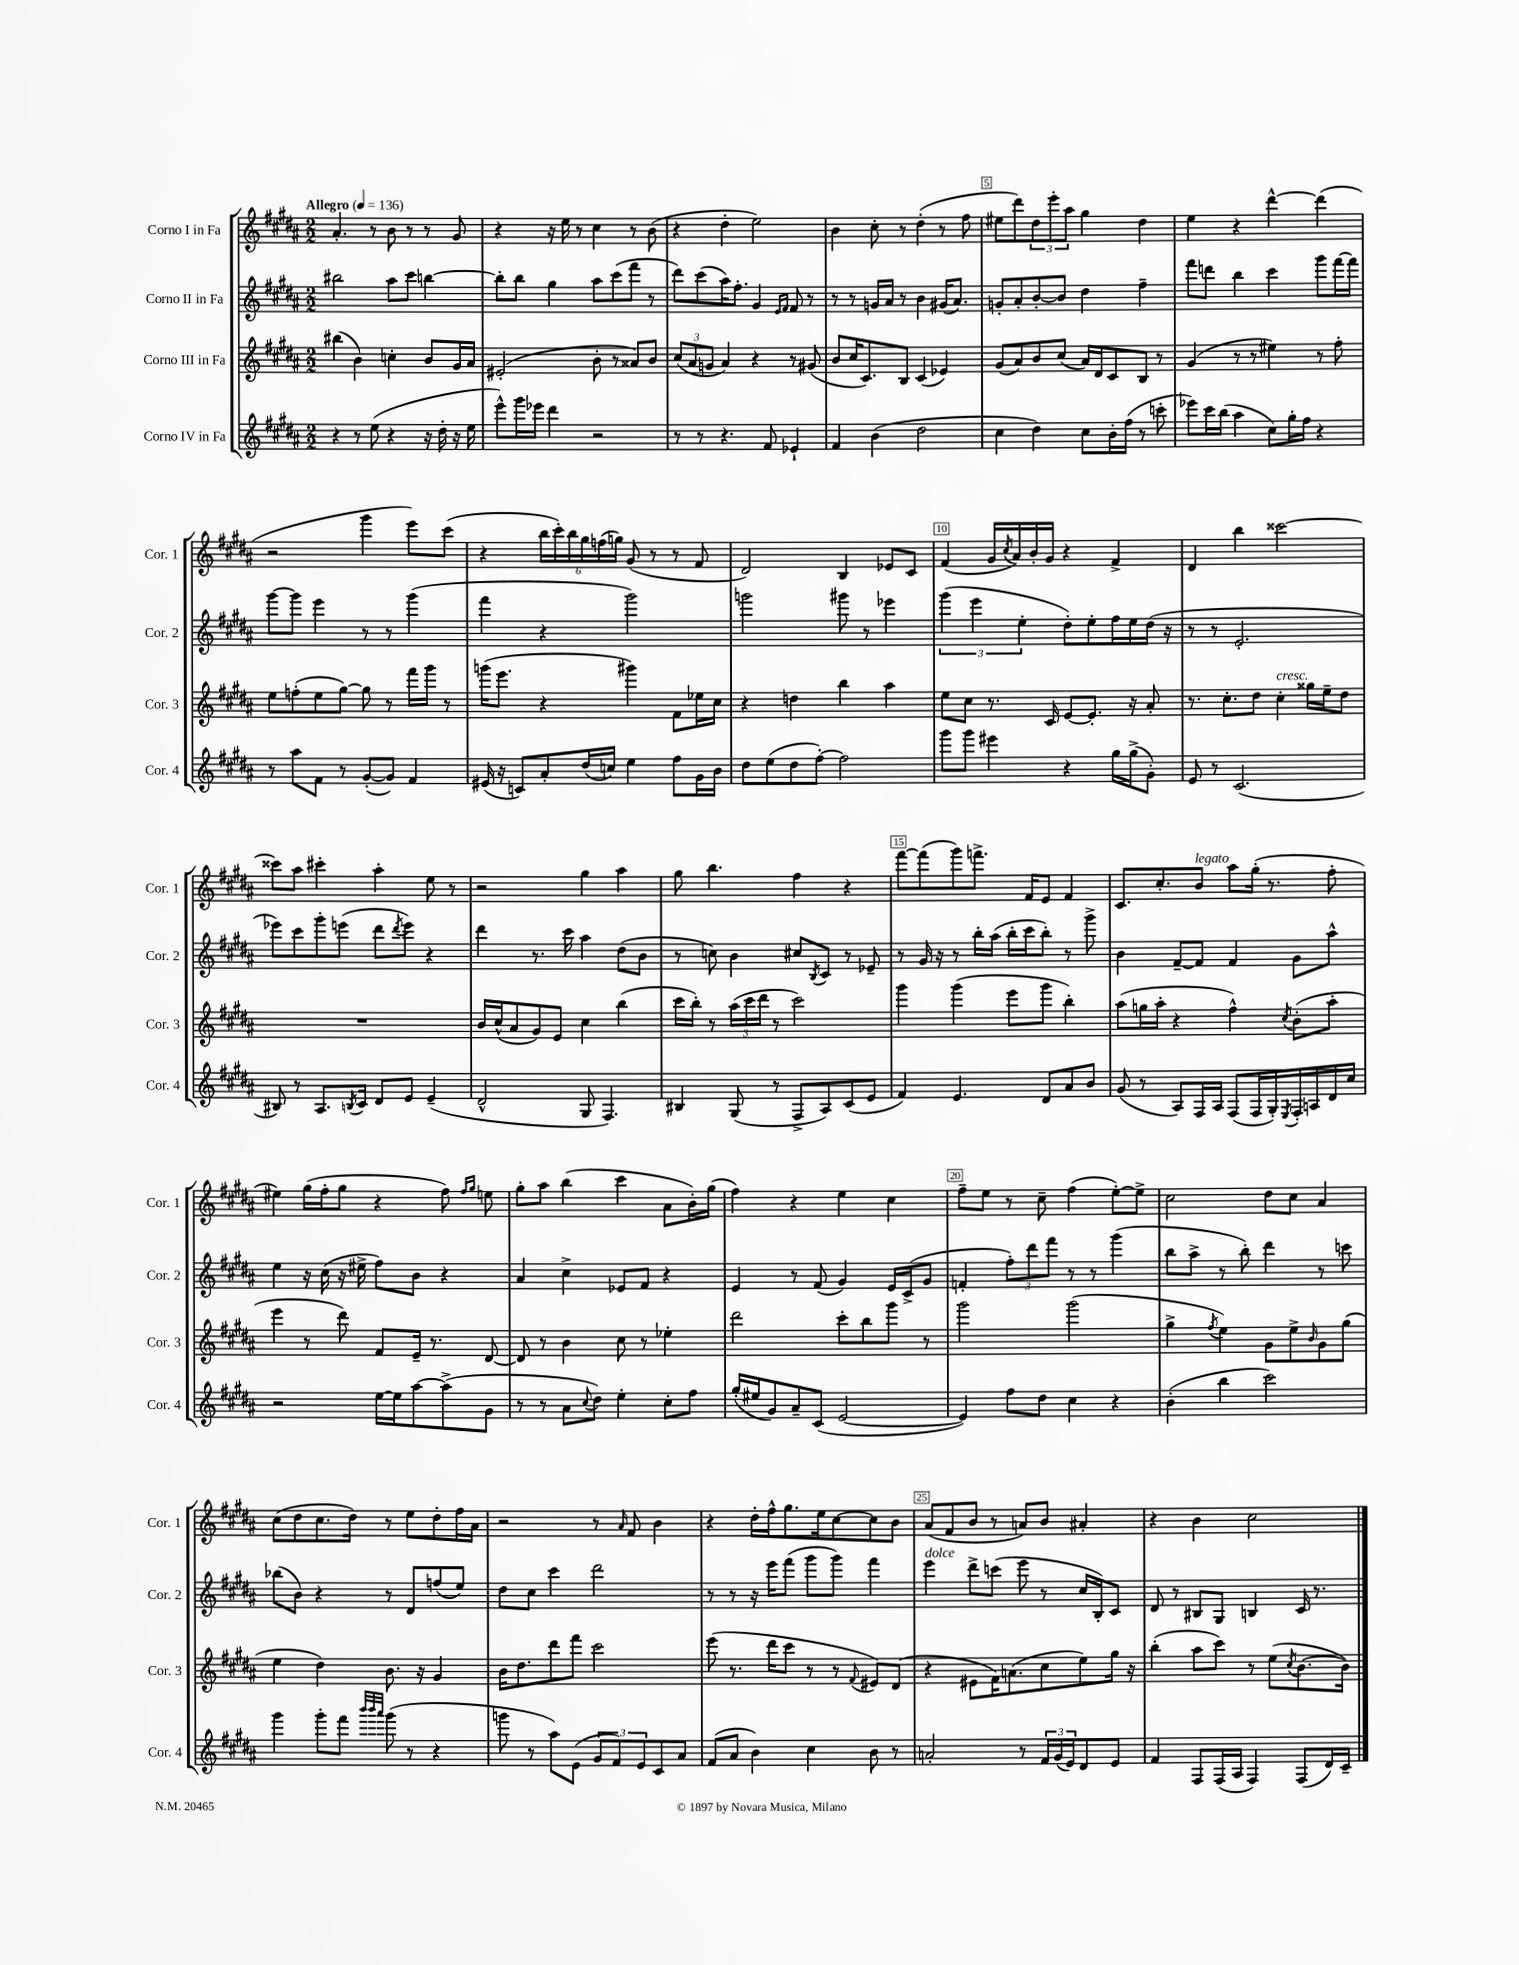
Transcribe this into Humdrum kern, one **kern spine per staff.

**kern	**kern	**kern	**kern
*part4	*part3	*part2	*part1
*staff4	*staff3	*staff2	*staff1
*I"Corno IV in Fa	*I"Corno III in Fa	*I"Corno II in Fa	*I"Corno I in Fa
*I'Cor. 4	*I'Cor. 3	*I'Cor. 2	*I'Cor. 1
*clefG2	*clefG2	*clefG2	*clefG2
*k[f#c#g#d#a#]	*k[f#c#g#d#a#]	*k[f#c#g#d#a#]	*k[f#c#g#d#a#]
*M2/2	*M2/2	*M2/2	*M2/2
*MM136	*MM136	*MM136	*MM136
=1	=1	=1	=1
!	!	!	!LO:TX:a:B:t=Allegro
4r	(4bb#X\	2bb#X\	4.a#'/
8r	4b\)	.	.
(8ee\	.	.	8r
4r	4ccn'\	8aa#\L	8b\
.	.	8ccc#\J	8r
16r	8b/L	[4bbn\	8r
16dd#'\	.	.	.
16r	16g#/L	.	8g#/
16ee\	16a#/JJ	.	.
=2	=2	=2	=2
8eee^^\L)	(2e#X'/	8bb'\L]	4r
16ggg#\L	.	8bb\J	.
16eee-X\JJ	.	.	.
4ddd#\	.	4gg#\	16r
.	.	.	16ee\
.	.	.	8r
2r	8b'\	8aa#\L	4cc#\
.	8r	(8ccc#\	.
.	8a##X/L)	8fff#\J	8r
.	8b/J	8r	(8b\
=3	=3	=3	=3
8r	(12cc#/L	8ddd#\L)	4r
.	12a#/	.	.
8r	.	(8ccc#\	.
.	12gn/J	.	.
4.r	4a#/)	16aa#\K)	4dd#'\
.	.	8.ff#'\J	.
.	4r	4g#/	2ee\)
8f#/	.	.	.
.	.	16qqe/LL	.
.	.	16qqf#/JJ	.
4e-X`/	8r	8f#/	.
.	(8g#X/	8r	.
=4	=4	=4	=4
4f#/	8b/L	8r	4b\
.	16cc#/K	8r	.
.	8.c#/)	.	.
(4b\	.	16gn/LL	8cc#'\
.	.	16a#/JJ	.
.	8B/J	8r	8r
2dd#\	(4c#/	4b\	(4dd#'\
.	4e-X/)	(16g#X/KL	8r
.	.	8.a#/J)	.
.	.	.	8ff#\
=5	=5	=5	=5
4cc#\	(8g#/L	8gn'/L	8ee#X\L
.	8a#/)	8a#'/	8ddd#\)
4dd#\)	8b/	[8b'/	12dd#\
.	.	.	12eee'\
.	(8cc#/J	8b/J]	.
.	.	.	12aa#\J
8cc#\L	16a#/LL)	4dd#\	4gg#\
.	16d#/J	.	.
16b'\L	8c#/	.	.
(16ff#\JJ	.	.	.
8r	8B/J	4ff#~\	4dd#\
8cccn'\	8r	.	.
=6	=6	=6	=6
8eee-X\L)	(4g#/	8fff#\L	4ee\
16ccc#\L	.	8dddn\J	.
(16bb\JJ	.	.	.
4aa#\	8r	4bb\	4r
.	8r	.	.
8cc#\L)	4ee#X\)	4ccc#\	[4ddd#^^\
16gg#'\L	.	.	.
16ff#\JJ	.	.	.
4r	8r	8ggg#\L	(4ddd#\]
.	8ff#'\	[16fff#\L	.
.	.	16fff#\JJ]	.
!!LO:LB:g=z
=7	=7	=7	=7
8r	8ee\L	[8ggg#\L	2r
8aa#\L	(8ffn'\	8ggg#\J]	.
8f#\J	8ee\	4eee\	.
8r	[8gg#\J)	.	.
([8g#'/L	8gg#\]	8r	4ggg#\
8g#/J])	8r	8r	.
4f#/	16fff#\LL	(4ggg#\	8eee\L)
.	16ggg#\JJ	.	.
.	8r	.	(8ccc#\J
=8	=8	=8	=8
(16e#X/	(16gggn\KL	4fff#\	4r
16r	8.eee\J	.	.
8cn/L)	.	.	.
8a#'/	4r	4r	24bb\LL
.	.	.	24ccc#'\)
.	.	.	24bb\
(16dd#/L	.	.	24gg#\
.	.	.	(24ffn\
16ccn/JJ)	.	.	.
.	.	.	24ggn\JJ)
4ee\	4ggg#X\)	2ggg#\)	(8g#/
.	.	.	8r
8ff#\L	8f#\L	.	8r
16g#\L	16ee-X\L	.	8f#/
16b\JJ	16cc#\JJ	.	.
=9	=9	=9	=9
8dd#\L	4r	2gggn\	2d#/)
(8ee\	.	.	.
8dd#\	4ddn\	.	.
[8ff#'\J)	.	.	.
2ff#\]	4bb\	8ggg#X\	4B/
.	.	8r	.
.	4aa#\	4eee-X\	8e-X/L
.	.	.	8c#/J
=10	=10	=10	=10
8ggg#\L	8ee\L	(6ggg#\	(4f#/
8ggg#\J	8cc#\J	.	.
.	.	6eee\	.
4eee#X\	8.r	.	16g#/LL
.	.	.	8qcc#/
.	.	.	16a#/)
.	.	6ee'\	.
.	.	.	16b'/
.	16c#/	.	16g#/JJ
4r	[8e/L	8dd#'\L)	4r
.	8.e'/J]	8ee'\	.
16gg#\LL	.	16ff#\L	4f#^/
(16gg#^\J	16r	16ee\	.
8g#'\J)	8a#'/	(16dd#\JJ	.
.	.	16r	.
=11	=11	=11	=11
8e/	8.r	8r	4d#/
8r	.	8r	.
.	8.cc#'\L	.	.
(2.c#/	.	2.e'/	4bb\
.	8dd#\J	.	.
!	!LO:TX:a:i:t=cresc.	!	!
.	4cc#'\	.	[2ccc##X\
.	16gg##X\LL	.	.
.	16ee~\J	.	.
.	8dd#\J	.	.
!!LO:LB:g=z
=12	=12	=12	=12
8B#X/)	1r	8eee-X\L)	8ccc##X\L]
8r	.	8ccc#\	8aa#\J
8.A#/L	.	8ggg#'\	4ccc#X'\
.	.	(8eeen\J	.
8qBn/	.	.	.
16c#/Jk	.	.	.
8d#/L	.	8ddd#\L	4aa#'\
.	.	8qddd#/	.
8e/J	.	8eee\J)	.
(4e~/	.	4r	8ee\
.	.	.	8r
=13	=13	=13	=13
2d#^^/	16b/LL	4ddd#\	2r
.	(16cc#^^/J	.	.
.	8a#/	.	.
.	8g#/)	8.r	.
.	8e/J	.	.
.	.	16ccc#\	.
8G#/	4cc#\	4aa#\	4gg#\
4.F#/)	.	.	.
.	(4bb\	(8dd#\L	4aa#\
.	.	8b\J	.
=14	=14	=14	=14
4B#X/	16ccc#\LL	8r	8gg#\
.	16bb'\JJ)	.	.
.	8r	8ccn\)	4.bb\
(8G#/	(24aa#\LL	4b\	.
.	24ccc#\	.	.
.	24ddd#\JJ	.	.
8r	8r	.	.
8F#^/L	2ccc#\)	8cc#X/L	4ff#\
.	.	8qB/	.
8A#/)	.	8c#/J	.
(8c#/	.	8r	4r
8e/J	.	8e-X~/	.
=15	=15	=15	=15
4f#/)	4ggg#\	8r	[8fff#\L
.	.	16g#/	(8fff#\]
.	.	16r	.
4.e/	(4ggg#\	8r	8ggg#\)
.	.	16bb'\LL	8.fffn^\J
.	.	(16aa#\JJ	.
.	8eee\L	16bb'\LL	.
.	.	16ccc#\J	16f#/KL
8d#/L	8ggg#\J	8bb'\J)	8e/J
8a#/	4bb'\)	8r	4f#/
8b/J	.	8ggg#^\	.
=16	=16	=16	=16
(8g#/	(8aa#\L	4b\	8.c#/L
8r	16ggn\L	.	.
.	16aa#'\JJ	.	8.cc#'/
8A#/L)	4r	[8f#~/L	.
!	!	!	!LO:TX:a:i:t=legato
16F#/L	.	8f#/J]	8b/J
16A#/JJ	.	.	.
(8F#/L	4ff#^^\)	4f#/	8aa#\L
16F#/L	.	.	(16gg#'\Jk
16G#'/)	.	.	8.r
8qE/	8qcc#/	.	.
16F#'/	(8b'\L	8g#\L	.
16An/	.	.	.
16d#/	8aa#'\J	8aa#^^\J	8ff#'\
16cc#/JJ	.	.	.
!!LO:LB:g=z
=17	=17	=17	=17
2r	4eee\	4ee\	4ee#X\)
.	8r	16r	(16gg#\LL
.	.	(16cc#\	16ff#'\J
.	8ddd#\)	16r	8gg#\J
.	.	16ee#X^\	.
[16ee\LL	8f#/L	8ff#\L)	4r
16ee\J]	.	.	.
[8aa#\	16e~/Jk	8b\J	.
.	8.r	.	.
(8aa#^\]	.	4r	8ff#\)
.	.	.	16qqff#/LL
.	.	.	16qqgg#/JJ
8g#\J	[8d#/	.	8een\
=18	=18	=18	=18
8r	8d#/]	4a#/	8gg#'\L
8r	8r	.	8aa#\J
8a#\L	4b\	4cc#^\	(4bb\
8qqcc#/	.	.	.
8dd#\J)	.	.	.
4ee'\	8cc#\	8e-X/L	4ccc#\
.	8r	8f#/J	.
8cc#'\L	4ee-X'\	4r	8a#\L
8ff#\J	.	.	16b'\L)
.	.	.	(16gg#\JJ
=19	=19	=19	=19
(16gg#'/LL	2ddd#\	4e/	4ff#\)
16ee#X/J	.	.	.
8g#/)	.	.	.
8a#~/	.	8r	4r
(8c#/J	.	(8f#/	.
[2e/	8ccc#'\L	4g#/)	4ee\
.	8bb\	.	.
.	8ggg#\J	16e/LL	4cc#\
.	.	(16c#^/J	.
.	8r	8g#/J	.
=20	=20	=20	=20
4e/])	2ggg#\	4fn'/	8ff#~\L
.	.	.	8ee\J
8ff#\L	.	12ff#'\L)	8r
.	.	12ddd#\	.
8dd#\J	.	.	8cc#~\
.	.	12fff#\J	.
4cc#\	(2ggg#\	8r	(4ff#\
.	.	8r	.
4r	.	(4ggg#\	[8ee'\L)
.	.	.	8ee^\J]
=21	=21	=21	=21
(4b'\	4gg#^\	8bb\L	2cc#\
.	.	8aa#^\J	.
.	8qff#/	.	.
4bb\	4ee\)	8r	.
.	.	8bb'\)	.
2ccc#\)	8g#\L	4ddd#\	8dd#\L
.	8ee^\	.	8cc#\J
.	16qqb/	.	.
.	8g#\	8r	4a#/
.	(8gg#\J	8cccn\	.
!!LO:LB:g=z
=22	=22	=22	=22
4ggg#\	4ee\	(8bb-X\L	(8cc#\L
.	.	8b\J)	8dd#\
8ggg#'\L	4dd#\)	4r	8.cc#\
8fff#\J	.	.	.
.	.	.	16dd#\Jk)
32qqbbb/LLL	.	.	.
32qqbbb/	.	.	.
32qqaaa#/JJJ	.	.	.
(8ggg#\	8.b\	8r	8r
8r	.	8d#/L	8ee\L
.	16r	.	.
4r	4g#/	(8ffn/	8dd#'\
.	.	8ee/J)	16ff#\L
.	.	.	16a#\JJ
=23	=23	=23	=23
8gggn\	16b\KL	8dd#\L	2r
.	8.dd#\	.	.
8r	.	8cc#\J	.
8aa#\L)	8ddd#\	4ccc#\	.
(8e\J	8fff#\J	.	.
12g#/L	2ccc#\	2ddd#\	8r
12f#/)	.	.	.
.	.	.	16qqa#/
.	.	.	8f#/
12e/	.	.	.
8c#/	.	.	4b\
8a#/J	.	.	.
=24	=24	=24	=24
(8f#/L	(8eee\	8r	4r
8a#/J	8.r	8r	.
4b\)	.	16r	16dd#'\LL
.	16ddd#\KL	16eee\KL	16ff#^^\J
.	8ccc#\J	(8fff#\J	8.gg#\
4cc#\	8r	8ggg#\L	.
.	.	.	16ee\k
.	8r	8ggg#\J)	[8cc#\
.	8qqf#/	.	.
8b\	8e#X/L)	4fff#\	8cc#\]
8r	(8d#/J	.	8b\J
=25	=25	=25	=25
!	!	!LO:TX:a:i:t=dolce	!
2an'/	4r	4eee\	(8a#/L
.	.	.	8f#/
.	8e#X\L	8ddd#^\L	8b/J
.	16f#\K)	(8cccn\J	8r
.	(8.an\	.	.
8r	.	8eee\	8an/L)
24f#/LL	8cc#\	8r	8b/J
(24g#/	.	.	.
24e/J)	.	.	.
8d#/	8ee\)	16cc#/LL	4a#X'/
.	.	16B'/J)	.
8e/J	16gg#\Jk	8c#/J	.
.	16r	.	.
=26	=26	=26	=26
4f#/	(4bb'\	8d#/	4r
.	.	8r	.
8F#/L	8aa#\L	8B#X/L	4b\
(16F#/L	8ccc#\J)	8G#/J	.
16A#/JJ	.	.	.
4F#/)	8r	4Bn/	2cc#\
.	(8ee\L	.	.
.	8qcc#/	.	.
(8F#/L	[8.b\	16c#/	.
.	.	8.r	.
16d#/L)	.	.	.
16c#~/JJ	16b\Jk])	.	.
==	==	==	==
*-	*-	*-	*-
